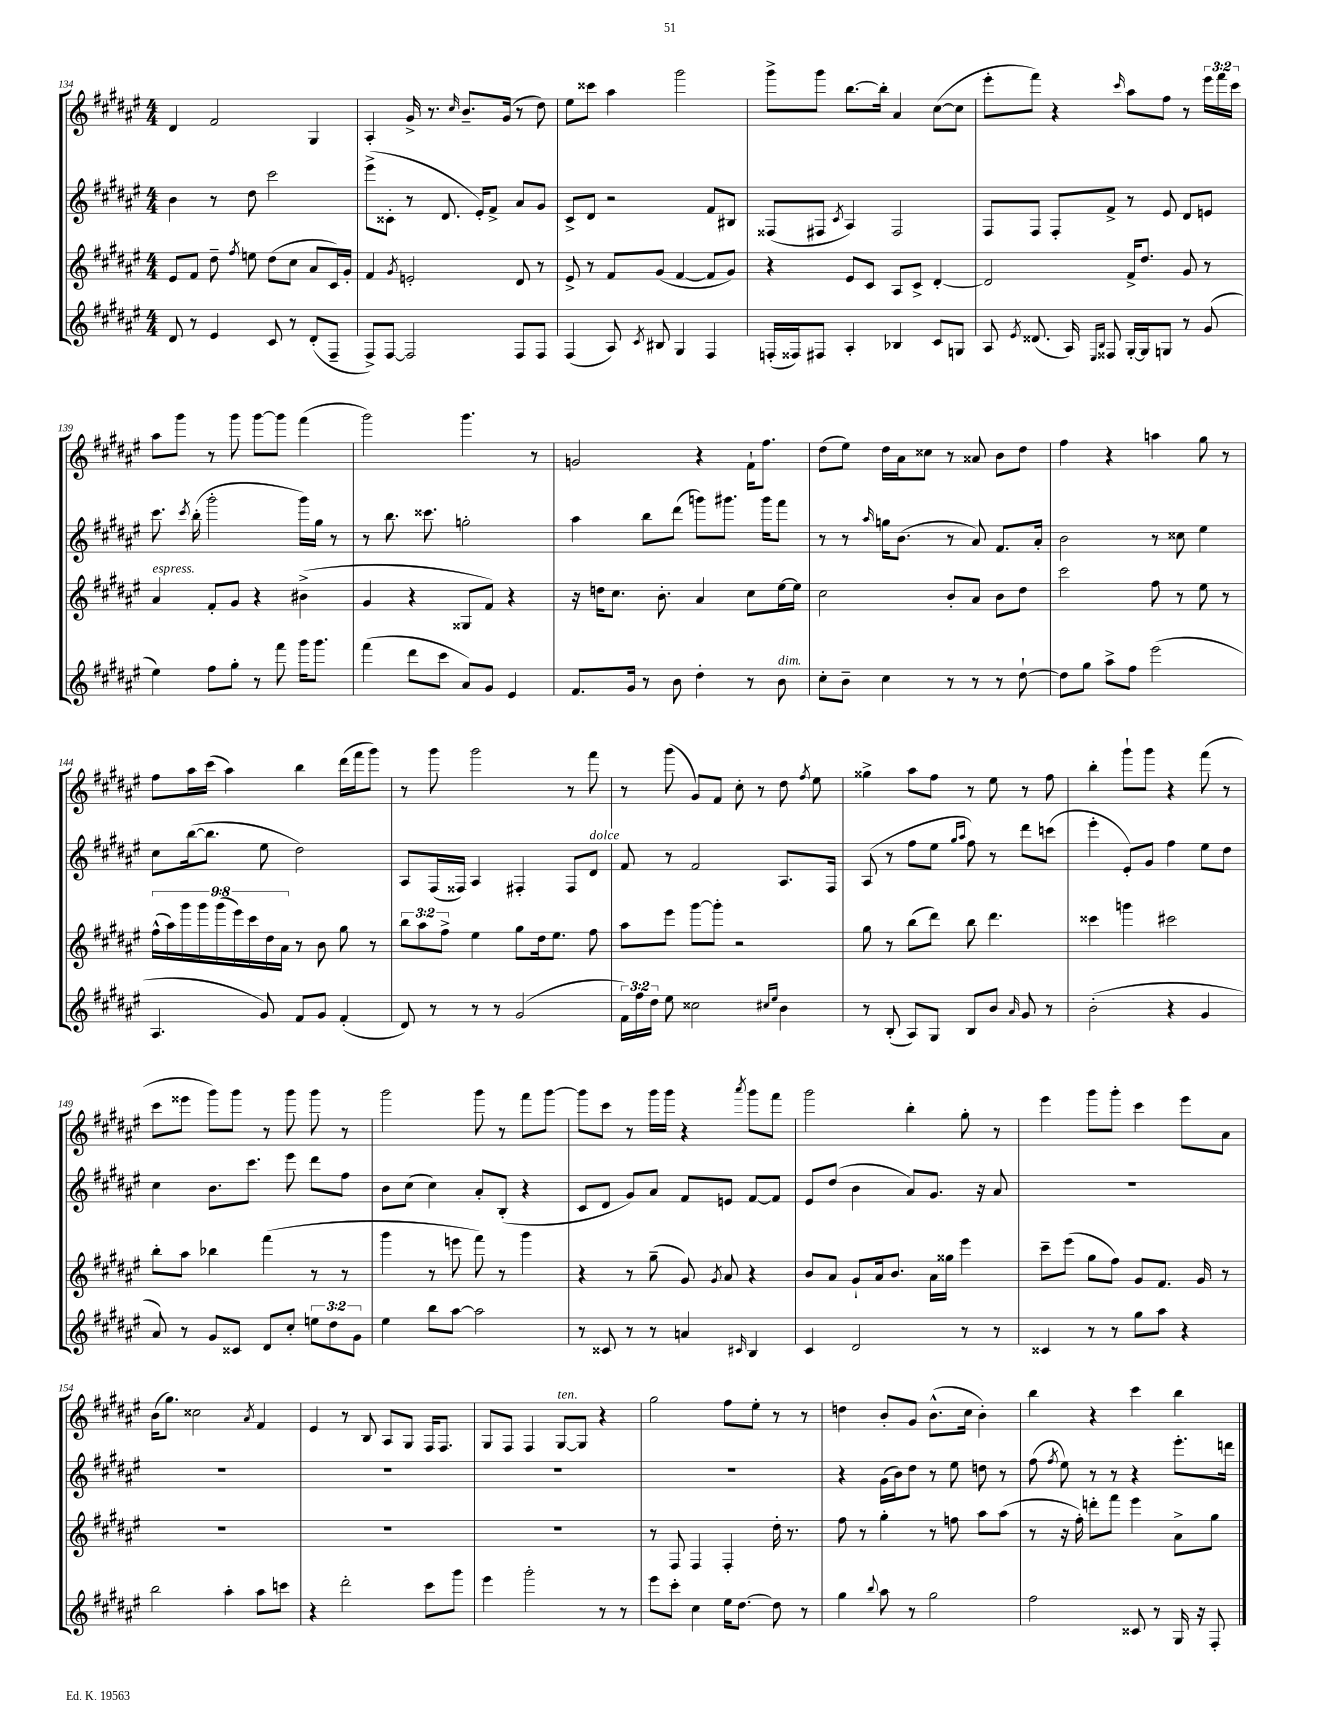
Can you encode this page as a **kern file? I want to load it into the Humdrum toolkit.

**kern	**kern	**kern	**kern
*staff4	*staff3	*staff2	*staff1
*clefG2	*clefG2	*clefG2	*clefG2
*k[f#c#g#d#a#e#]	*k[f#c#g#d#a#e#]	*k[f#c#g#d#a#e#]	*k[f#c#g#d#a#e#]
*M4/4	*M4/4	*M4/4	*M4/4
8d#	8e#	4b	4d#
8r	8f#	.	.
4e#	8dd#~	8r	2f#
.	8qff#	.	.
.	8ee	8dd#	.
8c#	(8dd#	2ccc#	.
8r	8cc#	.	.
(8d#'	8a#	.	4G#
8F#~	16c#)	.	.
.	16g#'	.	.
=	=	=	=
8F#^)	4f#	(8eee#^	4A#'
[8F#	.	8c##'	.
.	8qg#	.	.
2F#]	2e'	8r	16g#^
.	.	.	8.r
.	.	8.d#	.
.	.	.	16qqcc#
.	.	.	8.b~
.	.	16e#')	.
.	.	8f#^	.
.	.	.	(16g#
8F#	8d#	8a#	8r
8F#	8r	8g#	8dd#)
=	=	=	=
(4F#	8e#^	8c#^	8ee#
.	8r	8d#	8ccc##
8A#)	8f#	2r	4aa#
8qc#	.	.	.
8B#	(8g#	.	.
4G#	[4f#	.	2ggg#
4F#	8f#]	8f#	.
.	8g#)	8B#	.
=	=	=	=
(16F'	4r	(8F##	8ggg#^
16F##)	.	.	.
8F#	.	8F#	8ggg#
.	.	8qc#	.
4A#'	8e#	4A#)	[8.bb
.	8c#	.	.
.	.	.	16bb']
4B-	8A#	2F#	4a#
.	8c#^	.	.
8c#	[4d#'	.	([8cc#
8G	.	.	8cc#]
=	=	=	=
8A#	2d#]	8F#	8eee#'
8qe#	.	.	.
(8.d##	.	8F#	8fff#)
.	.	8F#'	4r
16A#)	.	.	.
16qqE#	.	.	.
16qqB	.	.	.
8F##	.	8f#^	.
.	.	.	16qqccc#
[16G#'	16f#^	8r	8aa#
16G#]	8.dd#	.	.
8G	.	8e#	8ff#
8r	8g#	8d#	8r
(8g#	8r	8e	24eee#
.	.	.	24fff#
.	.	.	24ccc#
=	=	=	=
4ee#)	4a#	8.ccc#	8aa#
.	.	.	8ggg#
.	.	8qccc#	.
.	.	(16bb'	.
8ff#	8f#'	2ggg#'	8r
8gg#'	8g#	.	8ggg#
8r	4r	.	[8ggg#
8fff#	.	.	8ggg#]
16ggg#	(4b#^	16ggg#)	(4fff#
8.ggg#	.	16gg#	.
.	.	8r	.
=	=	=	=
(4fff#	4g#	8r	2ggg#)
.	.	8.bb	.
8ddd#	4r	.	.
.	.	8.ccc##	.
8ccc#	.	.	.
8a#)	8G##	2gg'	4.ggg#
8g#	8f#)	.	.
4e#	4r	.	.
.	.	.	8r
=	=	=	=
8.f#	16r	4aa#	2g
.	16dd	.	.
.	8.cc#	.	.
16g#	.	.	.
8r	.	8bb	.
.	8.b'	.	.
8b	.	(8ddd#	.
4dd#'	4a#	8ggg)	4r
.	.	8.ggg#	.
8r	8cc#	.	16f#`
.	.	16ggg#	8.ff#
8b	[16ee#	8fff#	.
.	16ee#]	.	.
=	=	=	=
8cc#'	2cc#	8r	(8dd#
8b~	.	8r	8ee#)
.	.	16qqaa#	.
4cc#	.	16gg	16dd#
.	.	(8.b	16a#
.	.	.	8cc##
8r	8b'	8r	8r
8r	8a#	8a#)	8a##
8r	8b	8.f#	8b
[8dd#`	8dd#	.	8dd#
.	.	16a#'	.
=	=	=	=
8dd#]	2ccc#	2b	4ff#
8gg#	.	.	.
8aa#^	.	.	4r
8ff#	.	.	.
(2eee#	8ff#	8r	4aa
.	8r	8cc##	.
.	8ee#	4ee#	8gg#
.	8r	.	8r
=	=	=	=
4.A#	(18ff#^^	8cc#	8ff#
.	18aa#)	.	.
.	18ggg#	.	.
.	.	([16bb	16aa#
.	18ggg#	.	.
.	.	8.bb]	(16ccc#
.	(18ggg#	.	.
.	.	.	4aa#)
.	18eee#)	.	.
.	18ccc#	.	.
8g#)	.	8ee#	.
.	18dd#	.	.
.	18a#	.	.
8f#	8r	2dd#)	4bb
8g#	8b	.	.
(4f#'	8gg#	.	(16ddd#
.	.	.	16fff#
.	8r	.	8ggg#)
=	=	=	=
8d#)	12bb	8A#	8r
.	12aa#	.	.
8r	.	(16F#	8ggg#
.	12ff#^	.	.
.	.	16F##)	.
8r	4ee#	4A#	2ggg#
8r	.	.	.
(2g#	8gg#	4F#'	.
.	16dd#	.	.
.	8.ee#	.	.
.	.	8F#	8r
.	8ff#	8d#	8fff#
=	=	=	=
24f#)	8aa#	8f#	8r
24ff#	.	.	.
24dd#	.	.	.
8ee#	8eee#	8r	(8ggg#
2cc##	[8ggg#	2f#	8g#)
.	8ggg#']	.	8f#
.	2r	.	8cc#'
.	.	.	8r
16qqcc#	.	.	.
16qqee#	.	.	.
4b	.	8.A#	8dd#
.	.	.	8qff#
.	.	.	8ee#
.	.	16F#	.
=	=	=	=
8r	8gg#	(8A#	4gg##^
(8B'	8r	8r	.
8A#)	(8bb	8ff#	8aa#
8G#	8ddd#)	8ee#	8ff#
.	.	16qqgg#	.
.	.	16qqaa#	.
8B	8bb	8ff#)	8r
8b	4.ddd#	8r	8ee#
16qqa#	.	.	.
8g#	.	8ddd#	8r
8r	.	(8ccc	8ff#
=	=	=	=
(2b'	4ccc##	4eee#'	4bb'
.	4ggg	8e#')	8ggg#`
.	.	8g#	8ggg#
4r	2ccc#	4ff#	4r
4g#	.	8ee#	(8fff#
.	.	8dd#	8r
=	=	=	=
8a#)	8bb'	4cc#	8ccc#
8r	8aa#	.	8eee##
8g#	4bb-	8.b	8ggg#)
8c##	.	.	8ggg#
.	.	8.ccc#	.
8d#	(4fff#	.	8r
8cc#'	.	8eee#	8ggg#
12ee	8r	8ddd#	8ggg#
12dd#	.	.	.
.	8r	8ff#	8r
12g#	.	.	.
=	=	=	=
4ee#	4ggg#	8b	2ggg#
.	.	(8cc#	.
8bb	8r	4cc#)	.
[8aa#	8eee	.	.
2aa#]	8fff#)	8a#'	8ggg#
.	8r	(8B'	8r
.	4ggg#	4r	8fff#
.	.	.	[8ggg#
=	=	=	=
8r	4r	8c#	8ggg#]
8c##	.	8d#	8ccc#
8r	8r	8g#)	8r
8r	(8gg#~	8a#	16ggg#
.	.	.	16ggg#
4a	8g#)	8f#	4r
.	8qg#	.	.
.	8a#	8e	.
16qqc#	.	.	8qaaa#
4B	4r	[8f#	8ggg#
.	.	8f#]	8fff#
=	=	=	=
4c#	8b	8e#	2ggg#
.	8a#	(8dd#	.
2d#	8g#`	4b	.
.	16a#	.	.
.	8.b	.	.
.	.	8a#)	4bb'
.	16a#	8.g#	.
.	16gg##	.	.
8r	4eee#	.	8gg#'
.	.	16r	.
8r	.	8a#	8r
=	=	=	=
4c##	8ccc#~	1r	4eee#
.	(8eee#	.	.
8r	8gg#	.	8ggg#
8r	8ff#)	.	8ggg#'
8gg#	8g#	.	4ccc#
8aa#	8.f#	.	.
4r	.	.	8eee#
.	16g#	.	.
.	8r	.	8a#
=	=	=	=
2bb	1r	1r	(16b
.	.	.	8.gg#)
.	.	.	2cc##
4aa#'	.	.	.
.	.	.	8qa#
8aa#	.	.	4f#
8ccc	.	.	.
=	=	=	=
4r	1r	1r	4e#
2ddd#'	.	.	8r
.	.	.	8B
.	.	.	8A#
.	.	.	8G#
8ccc#	.	.	16F#
.	.	.	8.F#
8ggg#	.	.	.
=	=	=	=
4eee#	1r	1r	8G#
.	.	.	8F#
2ggg#'	.	.	4F#
.	.	.	[8G#
.	.	.	8G#]
8r	.	.	4r
8r	.	.	.
=	=	=	=
8eee#	8r	1r	2gg#
8ccc#'	8F#	.	.
4cc#	4F#	.	.
16ee#	4F#'	.	8ff#
[8.dd#	.	.	.
.	.	.	8ee#'
8dd#]	16dd#'	.	8r
.	8.r	.	.
8r	.	.	8r
=	=	=	=
4gg#	8ff#	4r	4dd
.	8r	.	.
8qqbb	.	.	.
8aa#	4gg#'	(16g#	8b'
.	.	16b)	.
8r	.	8dd#	8g#
2gg#	8r	8r	(8.b^^
.	8ff	8ee#	.
.	.	.	16cc#
.	8aa#	8dd	4b')
.	(8aa#	8r	.
=	=	=	=
2ff#	8r	(8ff#	4bb
.	.	8qff#	.
.	16r	8ee#)	.
.	16ff#')	.	.
.	8ddd'	8r	4r
.	8fff#	8r	.
8c##	4eee#	4r	4ccc#
8r	.	.	.
16G#	8a#^	8.eee#'	4bb
16r	.	.	.
8F#'	8gg#	.	.
.	.	16ddd	.
==	==	==	==
*-	*-	*-	*-
